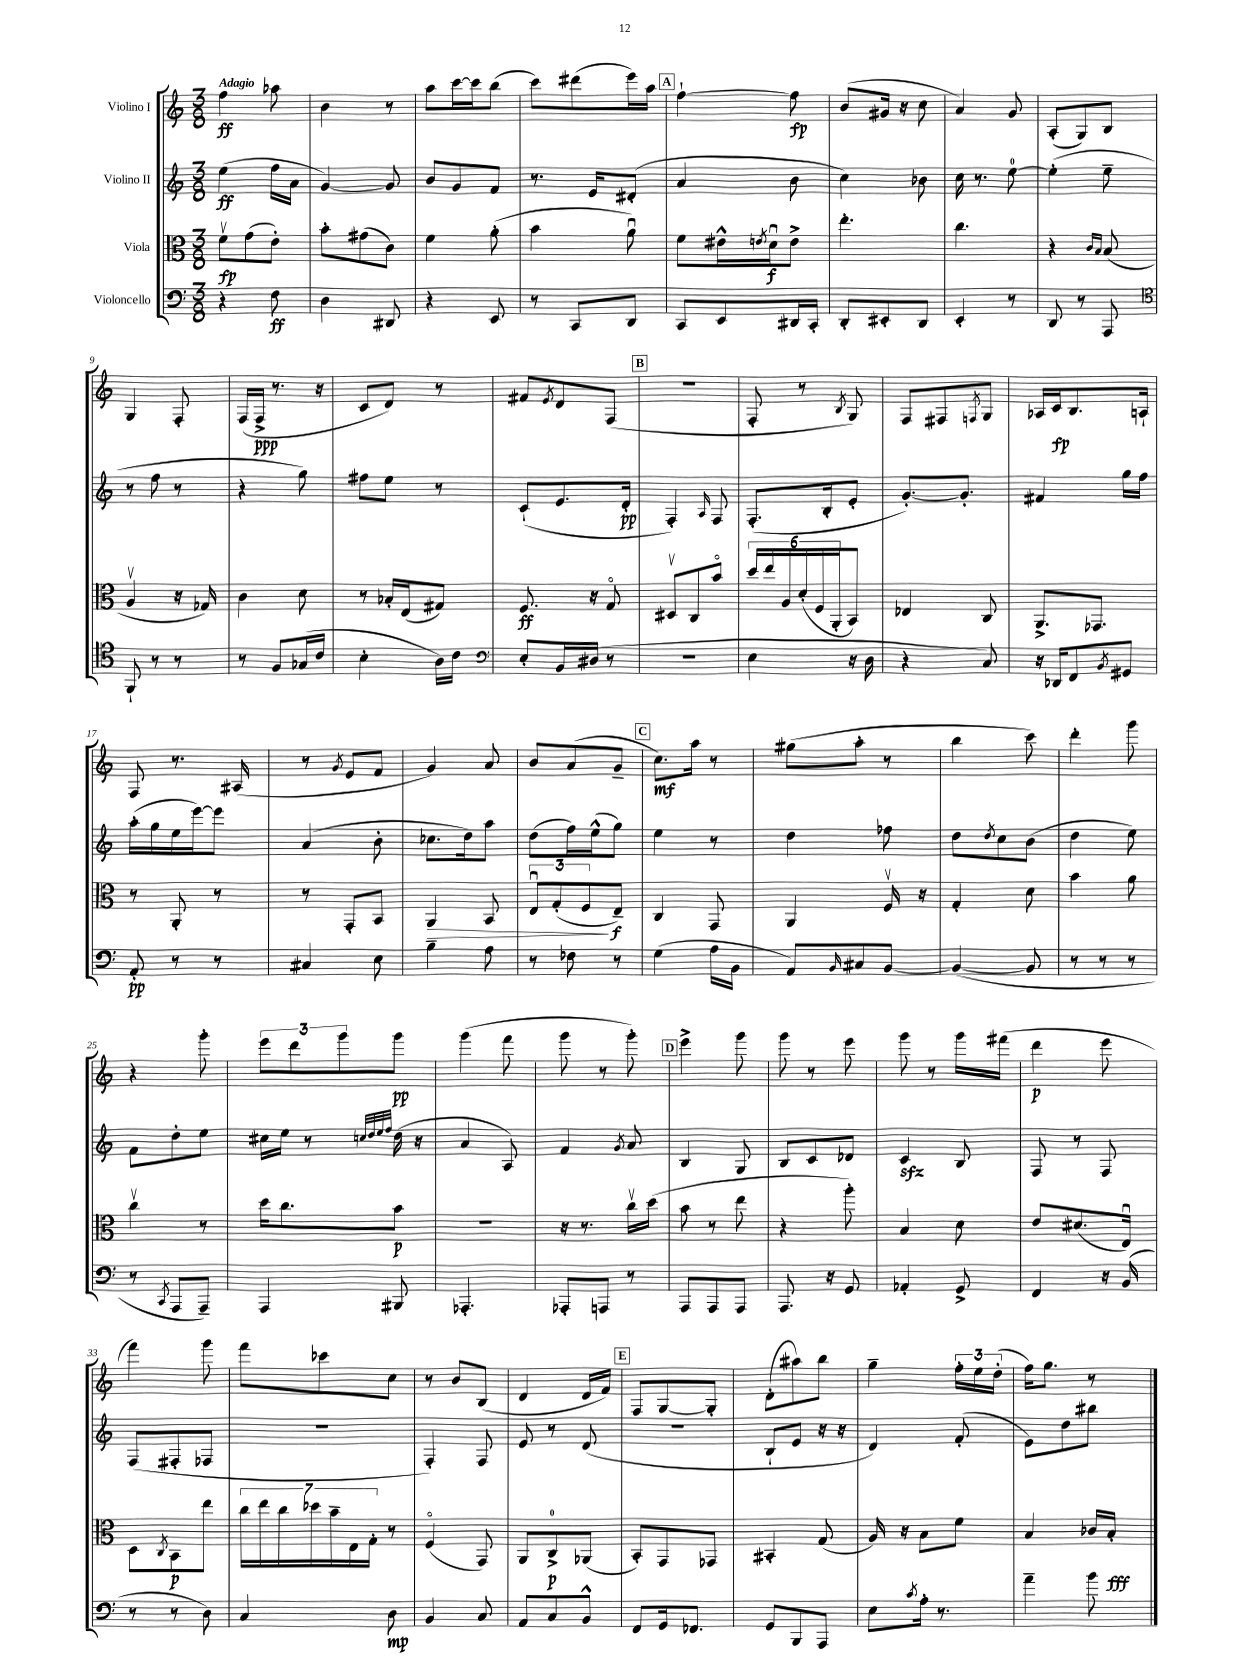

**kern	**kern	**kern	**kern
*staff4	*staff3	*staff2	*staff1
*clefF4	*clefC3	*clefG2	*clefG2
*k[]	*k[]	*k[]	*k[]
*M3/8	*M3/8	*M3/8	*M3/8
4r	8fv	(4ee	4ff
.	(8g	.	.
8F	8e')	16ff	8aa-
.	.	16a	.
=	=	=	=
4D	8b'	[4g)	4b
.	(8g#	.	.
8DD#	8c)	8g]	8r
=	=	=	=
4r	4f	8b	8aa
.	.	8g	[16ccc
.	.	.	16ccc]
8EE	(8a'	8f	(8bb
=	=	=	=
8r	4b	8.r	8ccc)
8CC	.	.	(8ddd#
.	.	16e	.
8DD	8au)	(8d#'	16eee)
.	.	.	16aa
=	=	=	=
8CC	8f	4a	[4ff`
8EE	16e#^^	.	.
.	8qe	.	.
.	16du	.	.
16DD#	8e^	8b	8ff]
16CC'	.	.	.
=	=	=	=
8DD'	4.ee'	4cc)	(8b
8EE#'	.	.	16g#
.	.	.	16r
8DD	.	8b-	8cc
=	=	=	=
4EE'	4.cc	16cc	4a)
.	.	8.r	.
8r	.	[8ee	8g
=	=	=	=
8DD	4r	(4ee']	(8A'
8r	.	.	8G)
.	16qqc	.	.
.	16qqB	.	.
8AAA	(8B	8ee~	8B
=	=	=	=
*clefC4	*	*	*
8FF`	4Av	8r	4G
8r	.	8ff	.
8r	16r	8r	8F'
.	16G-)	.	.
=	=	=	=
8r	4c	4r	(16F
.	.	.	16F^
8F	.	.	8.r
(16G-	8d	8gg)	.
16c	.	.	16r
=	=	=	=
4B'	8r	8ff#	8c
.	16B-'	8ee	8d)
.	(16E	.	.
16A)	8G#)	8r	8r
16c	.	.	.
=	=	=	=
*clefF4	*	*	*
8E'	8.F	(8c`	8f#
.	.	.	8qe
16BB	.	8.e	8d
(16D#	16r	.	.
8r	8Go	.	(8F
.	.	16d'	.
=	=	=	=
4.r	8D#v	4F')	4.r
.	8C	.	.
.	.	16qqA	.
.	8bo	8F	.
=	=	=	=
4E	24dd	(8.F'	8F'
.	24ee	.	.
.	24A	.	.
.	(24d'	.	8r
.	24F	.	.
.	.	16B'	.
.	24AA'	.	.
.	.	.	8qB
16r	8BB)	8e'	8G)
16D	.	.	.
=	=	=	=
4r	4E-	[8.g')	8F
.	.	.	8F#
.	.	8.g']	.
.	.	.	8qF
8C)	8C	.	8G
=	=	=	=
16r	8.AA^	4f#	16A-
16DD-	.	.	16c
8FF	.	.	8.B
.	8.GG-	.	.
8qBB	.	.	.
8GG#	.	16gg	.
.	.	16ff	16A`
=	=	=	=
8AA'	8r	(16aa'	8F
.	.	16gg	.
8r	8AA'	16ee	8.r
.	.	[16eee)	.
8r	8r	8eee]	.
.	.	.	(16A#
=	=	=	=
4C#	8r	(4a	8r
.	.	.	8qg
.	8GG'	.	8e
8E	8BB	8b'	8f
=	=	=	=
4B~	4AA	8.cc-	4g)
.	.	16dd)	.
8A	8BB	8aa	8a
=	=	=	=
8r	12Eu	(8dd	8b
.	(12G'	.	.
8F-	.	16ff)	(8a
.	12F	.	.
.	.	(16ee^^	.
8r	8E~)	8gg)	8g~
=	=	=	=
(4G	4C	4ee	8.cc)
.	.	.	16aa
16A	8GG	8r	8r
16BB	.	.	.
=	=	=	=
8AA)	4AA	4dd	(8gg#
16qqBB	.	.	.
8C#	.	.	8aa'
[8BB	16Fv	8ff-	8r
.	16r	.	.
=	=	=	=
(4BB_	4G'	8dd	4bb
.	.	8qdd	.
.	.	8cc	.
8BB]	8d	(8b	8ccc)
=	=	=	=
8r	4b	4dd	4ddd'
8r	.	.	.
8r	8a	8ee)	8ggg
=	=	=	=
8r	4ccv	8f	4r
8qCC	.	.	.
8AAA	.	8dd'	.
8AAA~)	8r	8ee	8ggg'
=	=	=	=
4AAA	16dd	16cc#	12eee
.	8.cc	16ee	.
.	.	.	12ddd
.	.	8r	.
.	.	.	12ggg
.	.	32qqcc	.
.	.	32qqdd	.
.	.	32qqee	.
.	.	32qqff	.
8BBB#	8b	(16dd	8ggg
.	.	16r	.
=	=	=	=
4.AAA-'	4.r	4a	(4ggg
.	.	8A)	8fff
=	=	=	=
8AAA-'	16r	4f	8ggg
.	8.r	.	.
8AAA	.	.	8r
.	.	8qg	.
8r	16ccv	8a	8ggg')
.	(16dd	.	.
=	=	=	=
8AAA	8b	4B	4eee^
8AAA	8r	.	.
8AAA	8ee	8G	8ggg
=	=	=	=
8.AAA	4r	8B	8ggg
.	.	8c	8r
16r	.	.	.
8GG	8aa')	8d-	8eee
=	=	=	=
4AA-'	4B	4c	8ggg
.	.	.	8r
8GG^	8d	8B	16ggg
.	.	.	(16fff#
=	=	=	=
4FF	8e	8F	4ddd
.	(8.d#	8r	.
16r	.	8F	8eee
(16BB	16Eu)	.	.
=	=	=	=
8r	8D	(8F	4fff)
.	8qC	.	.
8r	8BB	8F#'	.
8D)	8ee	8F-	8ggg
=	=	=	=
4C	28cc	4.r	8fff
.	28ee	.	.
.	28cc	.	.
.	28dd-	.	.
.	.	.	8ccc-
.	28b~	.	.
.	28E	.	.
.	28G'	.	.
8D	8r	.	8cc
=	=	=	=
4BB	(4Fo	4F')	8r
.	.	.	8b
8C	8GG)	8F	(8B
=	=	=	=
8AA	8AA	8e	4d
8C	8C^	8r	.
8BB^^	(8AA-	(8d	16d
.	.	.	16f)
=	=	=	=
8FF	8BB')	4.r	8F
16GG	8GG	.	[8G
8.FF-	.	.	.
.	8GG-	.	8G']
=	=	=	=
8GG	4BB#'	8B`	(8d'
8BBB	.	8e	8aa#)
8AAA	(8G	16r	8bb
.	.	16r	.
=	=	=	=
8E	16A)	4d)	4gg~
.	16r	.	.
8qc	.	.	.
16A'	8B	.	.
8.r	.	.	.
.	8f	(8f'	24ff'
.	.	.	24ee
.	.	.	(24dd'
=	=	=	=
4a~	4B	8e)	16ff)
.	.	.	8.gg
.	.	8dd	.
8b	16c-	8bb#	8r
.	16B'	.	.
==	==	==	==
*-	*-	*-	*-
